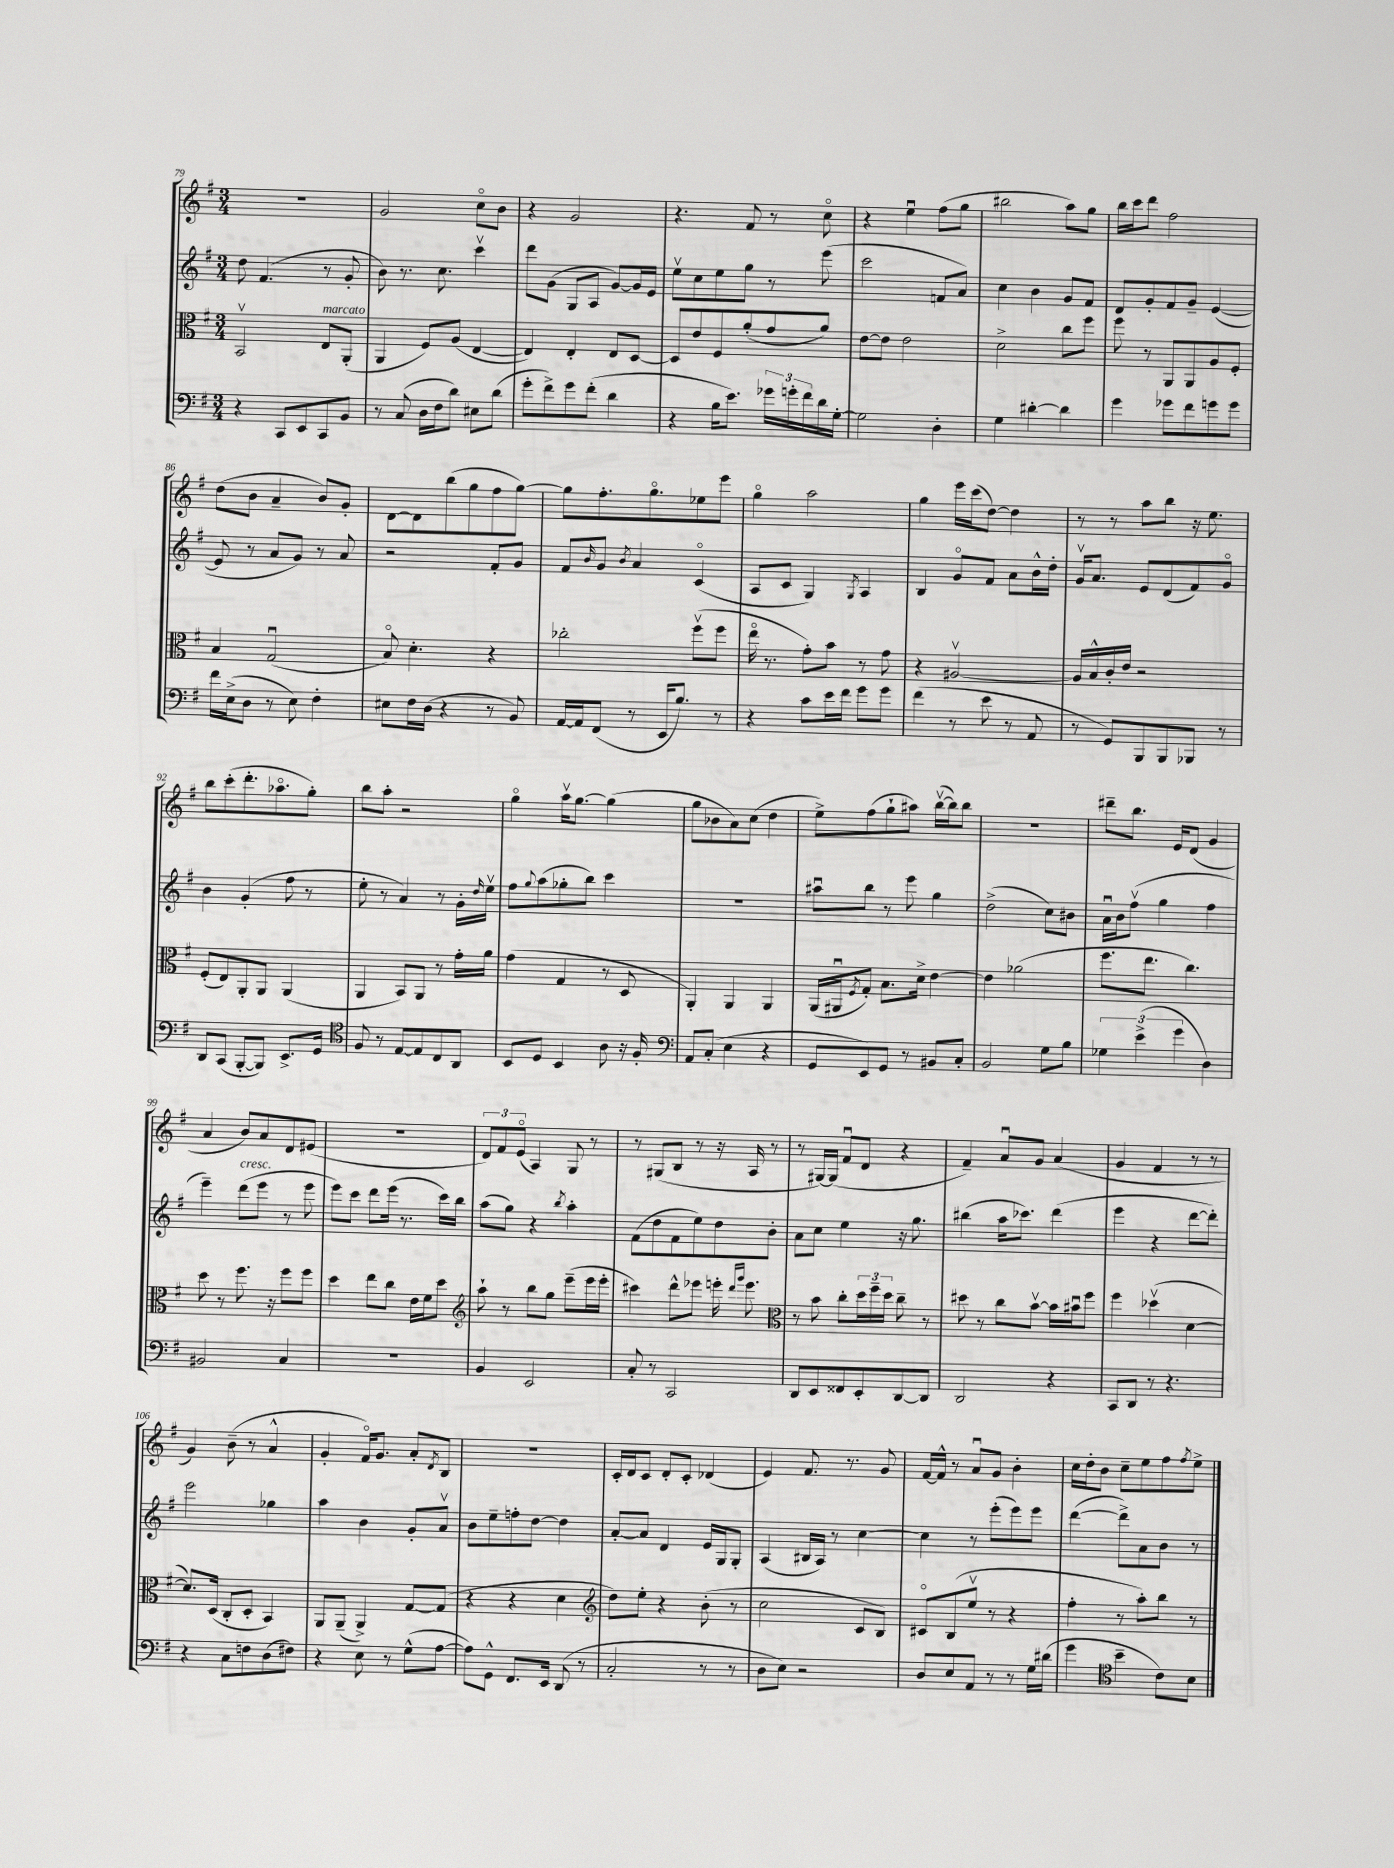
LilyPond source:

<<
\new StaffGroup <<
\new Staff = "s0" {
    \clef treble \key g \major \numericTimeSignature \time 3/4
    R2. |
    g'2 c''8\flageolet b'8 |
    r4 g'2 |
    r4. fis'8 r8 c''8\flageolet |
    r4 e''4\downbow fis''8( g''8 |
    bis''2 a''8) g''8 |
    b''16 c'''16 d'''8 fis''2 |
    d''8( b'8 a'4-- b'8) g'8-. |
    d'8~ d'8 b''8( g''8 fis''8 g''8~) |
    g''8 fis''8.-. g''8.\flageolet ees''8 e'''8 |
    g''4\flageolet a''2 |
    g''4 e'''16 c'''16( d''8~) d''4 |
    r8 r8 a''8 b''8 r16 e''8. |
    b''8 c'''8-.( d'''8.-. aes''8.\flageolet g''8-.) |
    b''8 a''8-. r2 |
    g''4\flageolet a''16\upbow g''8.~ g''4( |
    g''8 bes'8 a'8) c''8( d''4 |
    e''8->) fis''8( g''8-! ais''8) b''16~\upbow( b''16) b''8 |
    R2. |
    dis'''8-- b''8. e'16 d'8( g'4 |
    a'4 b'8) a'8 d'8 eis'8( |
    R2. |
    \tuplet 3/2 { d'8) fis'8 e'8\flageolet( } a4) g8 r8 |
    r8 gis8( b8 r8 r16 a16 r8 |
    r8 gis16~) gis16( fis'8\downbow d'8 r4 |
    fis'4--) a'8\downbow g'8 a'4( |
    g'4 fis'4 r8 r8 |
    g'4) b'8--( r8 a'4-^ |
    g'4-. fis'16\flageolet) g'8. a'8-. \acciaccatura { d'8 } b8 |
    R2. |
    c'16-. d'16 c'8 d'8-. c'8-. des'4( |
    e'4) fis'8. r8. g'8 |
    fis'16~ fis'16-^ r8 a'8\downbow g'8 b'4-. |
    c''16 d''16-. b'8 c''8-- e''8 fis''8 \acciaccatura { fis''8 } e''8-> \bar "|." |
}
\new Staff = "s1" {
    \clef treble \key g \major \numericTimeSignature \time 3/4
    d''8 fis'4.( r8 g'8-. |
    b'8) r8. c''8. c'''4\upbow |
    d'''8 g'8( g8 a8 g'8~) g'16 e'16 |
    e''8\upbow c''8 e''8 g''8 r8 e'''8( |
    c'''2 f'8 a'8) |
    c''4 b'4 g'8 fis'8 |
    d'8 g'8-. fis'8 g'8-- e'4~( |
    e'8 r8 a'8 g'8) r8 a'8 |
    r2 fis'8-. g'8 |
    fis'8 \grace { b'16 } g'8 \acciaccatura { b'8 } a'4 c'4\flageolet( |
    a8 c'8 g4) \acciaccatura { g8 } a4 |
    b4 g'8\flageolet fis'8 a'8 b'16-^ d''16-. |
    g'16\upbow a'8. e'8 d'8( fis'8) g'8\flageolet |
    b'4 g'4-.( fis''8 r8 |
    e''8-. r8 a'4) r8 g'16-. \grace { d''16 } e''16\upbow |
    fis''8 \appoggiatura { g''8 } a''8( ges''8-. b''8) c'''4 |
    R2. |
    ais''8\downbow b''8 r8 e'''8 g''4 |
    d''2->( c''8) bis'8 |
    a'16\downbow b'16 fis''8\upbow( g''4 fis''4 |
    e'''4--) d'''8^\markup { \italic "cresc." }( e'''8 r8 e'''8 |
    e'''8) c'''8 d'''8 e'''16( r8. c'''16) b''16 |
    a''8( g''8) r4 \acciaccatura { b''8 } a''4-. |
    fis'8( d''8 fis'8 e''8) d''8 b'8-. |
    a'8 c''8 e''4 r16 g''8. |
    bis''4( a''16 ces'''8.) d'''4( |
    e'''4 r4 d'''8~ d'''8-.) |
    e'''2 ges''4 |
    a''4 b'4 g'8-. a'8\upbow |
    b'8 e''8-- f''8-. d''8~ d''4 |
    a'8~-. a'8 d'4 e'16 g16 g8-. |
    a4( bis16 a16) r8 c''4~ |
    c''4 r8 e'''8-.( e'''8) e'''8 |
    d'''4~( d'''8->) a'8 b'8 r8 \bar "|." |
}
\new Staff = "s2" {
    \clef alto \key g \major \numericTimeSignature \time 3/4
    b,2\upbow e8^\markup { \italic "marcato" } a,8-.( |
    a,4 fis8) a8( e4~ |
    e4) e4-. e8 d8~ |
    d8 e'8 fis8 a'8-.( g'8 a'8) |
    e'8~ e'8 e'2 |
    d'2-> c''8 fis''8 |
    fis''8 r8 a,8 a,8 a8 fis8-. |
    b4 g2\downbow( |
    b8\flageolet) d'4.-. r4 |
    ces''2-. fis''8\upbow( fis''8 |
    e''16\flageolet r8. g'8-.) b'8 r8 g'8 |
    r4 ais2~\upbow |
    ais16 b16-^ c'16-. e'16 r2 |
    fis8-.( e8) a,8-. a,8 a,4( |
    a,4 b,8) a,8 r8 g'16-. a'16 |
    g'4( g4 r8 d8 |
    a,4-.) a,4 a,4 |
    a,16( ais,16\downbow \acciaccatura { fis8 } g8-.) b8. d'16-> e'4~ |
    e'4 aes'2( |
    fis''8. e''8. c''4.) |
    d''8 r8 fis''8. r16 fis''8 fis''8 |
    d''4 e''8 c''8 e'16 fis'16 d''8 |
    \clef treble a''8-! r8 b''8 g''8 e'''8--( e'''16 e'''16-. |
    cis'''4) d'''8-^ ees'''8 e'''16-. \grace { d'''16 g'''16 } e'''8. |
    \clef alto r8 b'8 c''8-. \tuplet 3/2 { d''16 fis''16-- d''16 } c''8-- r8 |
    dis''8 r8 c''8 b'8~\upbow b'16 bis'16\downbow fis''8 |
    fis''4 des''4\upbow( d'4~ |
    d'8.) d16( c8-. d8-. b,4) |
    a,8 a,8--( a,4->) g8~ g8( |
    r4 r4 d'4 |
    \clef treble d''8) e''8-. r4 b'8-.( r8 |
    c''2 c'8 b8) |
    cis'8\flageolet b8( e''8\upbow r8 r4 |
    fis''4-. r8 a''8-.) b''8 r8 \bar "|." |
}
\new Staff = "s3" {
    \clef bass \key g \major \numericTimeSignature \time 3/4
    r4 c,8 e,8 c,8 b,8 |
    r8 c8( d16 fis16 d'8) eis8 d'8( |
    g'8-. fis'8->) g'8 fis'8-.( d'4 |
    r4 b16 e'8.) \tuplet 3/2 { ges'16 g'16-. fis'16 } d'16 g16~-. |
    g2 d4-. |
    g4 dis'4~-. dis'4 |
    g'4 ges'8 fis'8 g'8 g'8 |
    fis'16 e16->( d8 r8 e8) fis4-. |
    eis8 fis16 d16( r4 r8 b,8) |
    a,16~ a,16 fis,8( r8 e,16 b8.) r8 |
    r4 c'8 e'16 fis'16 g'8 g'8 |
    fis'4( r8 e'8 r8 a,8 |
    r8 g,8) b,,8 b,,8 bes,,8 r8 |
    d,8 c,8( b,,8~-. b,,8) e,8.-> g,16 |
    \clef tenor fis8 r8 e8~ e8 c8 a,8 |
    b,8 d8 b,4 a8 r16 fis16-. |
    \clef bass a,8 c8-.( e4 r4 |
    g,8 e,8) g,8 r8 bis,8 c8-. |
    b,2 g8 b8 |
    \tuplet 3/2 { ges4 e'4->( g'4 } d4) |
    bis,2 c4 |
    R2. |
    b,4 e,2 |
    c8-. r8 c,2 |
    d,8 e,8 fisis,8 e,8-. d,8~ d,8 |
    d,2 r4 |
    c,8 d,8 r8 r4. |
    r4 c8 f8 d8( fis8) |
    r4 e8 r8 g8-^( a8~ |
    a8) g,8-^ fis,8. e,16 d,8( r8 |
    c2-. r8 r8 |
    d8 e8) r2 |
    d8 e8 a,8 r8 r8 g16 dis'16( |
    g'4 \clef tenor b'4-- c'8) b8 \bar "|." |
}
>>
>>
\layout { \context { \Score currentBarNumber = #79 } }
